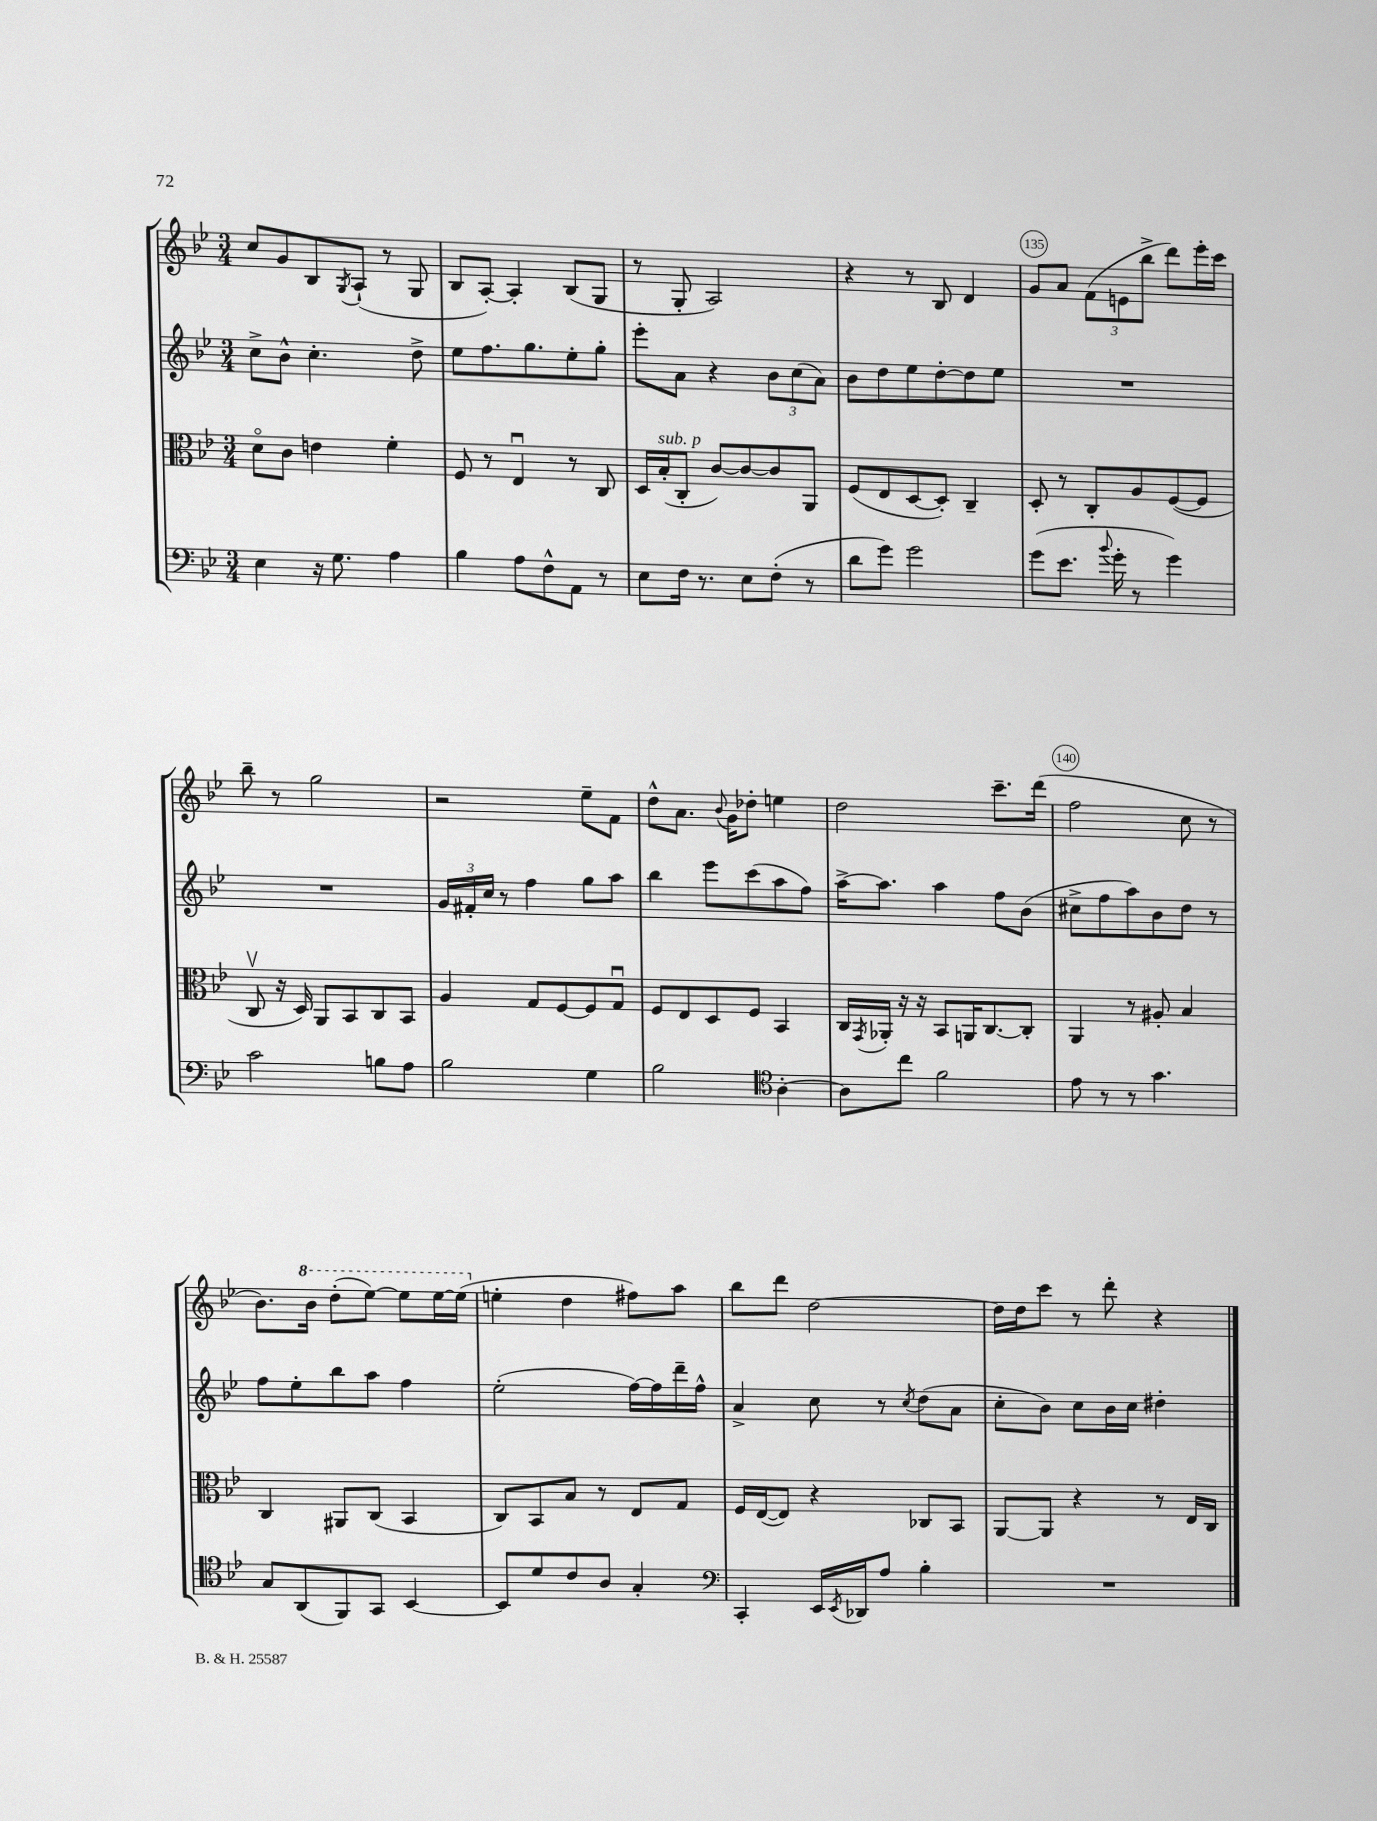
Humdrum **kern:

**kern	**kern	**kern	**kern
*staff4	*staff3	*staff2	*staff1
*clefF4	*clefC3	*clefG2	*clefG2
*k[b-e-]	*k[b-e-]	*k[b-e-]	*k[b-e-]
*M3/4	*M3/4	*M3/4	*M3/4
4E-	8do	8cc^	8cc
.	8c	8b-^^	8g
16r	4e	4.cc'	8B-
8.G	.	.	.
.	.	.	8qG
.	.	.	(8A`
4A	4f'	.	8r
.	.	8dd^	8G
=	=	=	=
4B-	8F	8ee-	8B-
.	8r	8.ff	[8A')
8A	4E-u	.	4A']
.	.	8.gg	.
8F^^	.	.	.
8AA	8r	8ee-'	(8B-
8r	8C	8gg'	8G
=	=	=	=
8E-	16D	8eee-'	8r
.	(16B-'	.	.
16F	8C'	8a	8G'
8.r	.	.	.
.	[8c)	4r	2A)
8E-	8c_	.	.
(8F'	8c]	12b-	.
.	.	(12cc	.
8r	8AA	.	.
.	.	12a)	.
=	=	=	=
8d	(8F	8b-	4r
8g)	8E-	8dd	.
2g	[8D	8ee-	8r
.	8D'])	[8dd'	8B-
.	4C~	8dd]	4d
.	.	8ee-	.
=	=	=	=
(8g	8D'	2.r	8g
8.e-	8r	.	8a
.	8C'	.	(12f
8qqb-	.	.	.
16g'	.	.	.
.	.	.	12e
8r	8A	.	.
.	.	.	12bb-^
4g)	([8F	.	8ddd)
.	8F]	.	16eee-'
.	.	.	16ccc
=	=	=	=
2c	8Cv	2.r	8bb-~
.	16r	.	8r
.	16D)	.	.
.	8AA	.	2gg
.	8BB-	.	.
8B	8C	.	.
8A	8BB-	.	.
=	=	=	=
2B-	4A	24g	2r
.	.	24f#'	.
.	.	24cc	.
.	.	8r	.
.	8G	4ff	.
.	[8F	.	.
4G	8F]	8gg	8ee-~
.	8Gu	8aa	8f
=	=	=	=
2B-	8F	4bb-	8dd^^
.	8E-	.	8.a
.	8D	8eee-	.
.	.	.	8qqb-
.	.	.	16g
.	8F	(8ccc	8dd-'
*clefC4	*	*	*
[4A'	4BB-	8aa	4ee
.	.	8ff)	.
=	=	=	=
8A]	16C	[16aa^	2dd
.	8qGG	.	.
.	16AA-'	8.aa]	.
8cc	16r	.	.
.	16r	.	.
2f	8BB-	4aa	.
.	16AA	.	.
.	[8.C	.	.
.	.	8ff	8.ccc~
.	8C']	(8b-	.
.	.	.	(16ddd
=	=	=	=
8e-	4AA	8cc#^	2ff
8r	.	8ff	.
8r	8r	8aa)	.
4.g	8A#'	8b-	.
.	4B-	8dd	8cc
.	.	8r	8r
=	=	=	=
8G	4C	8ff	8.b-)
(8AA	.	8ee-'	.
.	.	.	16bb-
8FF)	8AA#	8bb-	(8ddd'
8GG	(8C	8aa	[8eee-)
[4BB-	4BB-	4ff	8eee-]
.	.	.	[16eee-
.	.	.	(16eee-]
=	=	=	=
8BB-]	8C)	(2ee-'	4ee'
8d	8BB-	.	.
8c	8B-	.	4dd
8A	8r	.	.
4G'	8E-	[16ff)	8ff#)
.	.	16ff]	.
.	8G	16ddd~	8aa
.	.	16ff^^	.
=	=	=	=
*clefF4	*	*	*
4CC'	16F	4a^	8bb-
.	([16E-	.	.
.	8E-])	.	8ddd
16EE-	4r	8cc	[2dd
8qEE-	.	.	.
16DD-	.	.	.
8A	.	8r	.
.	.	8qcc	.
4B-'	8C-	(8dd	.
.	8BB-	8a	.
=	=	=	=
2.r	[8AA	8cc'	16dd]
.	.	.	16dd
.	8AA]	8b-)	8ccc
.	4r	8cc	8r
.	.	16b-	8ddd'
.	.	16cc	.
.	8r	4dd#'	4r
.	16E-	.	.
.	16C	.	.
==	==	==	==
*-	*-	*-	*-
